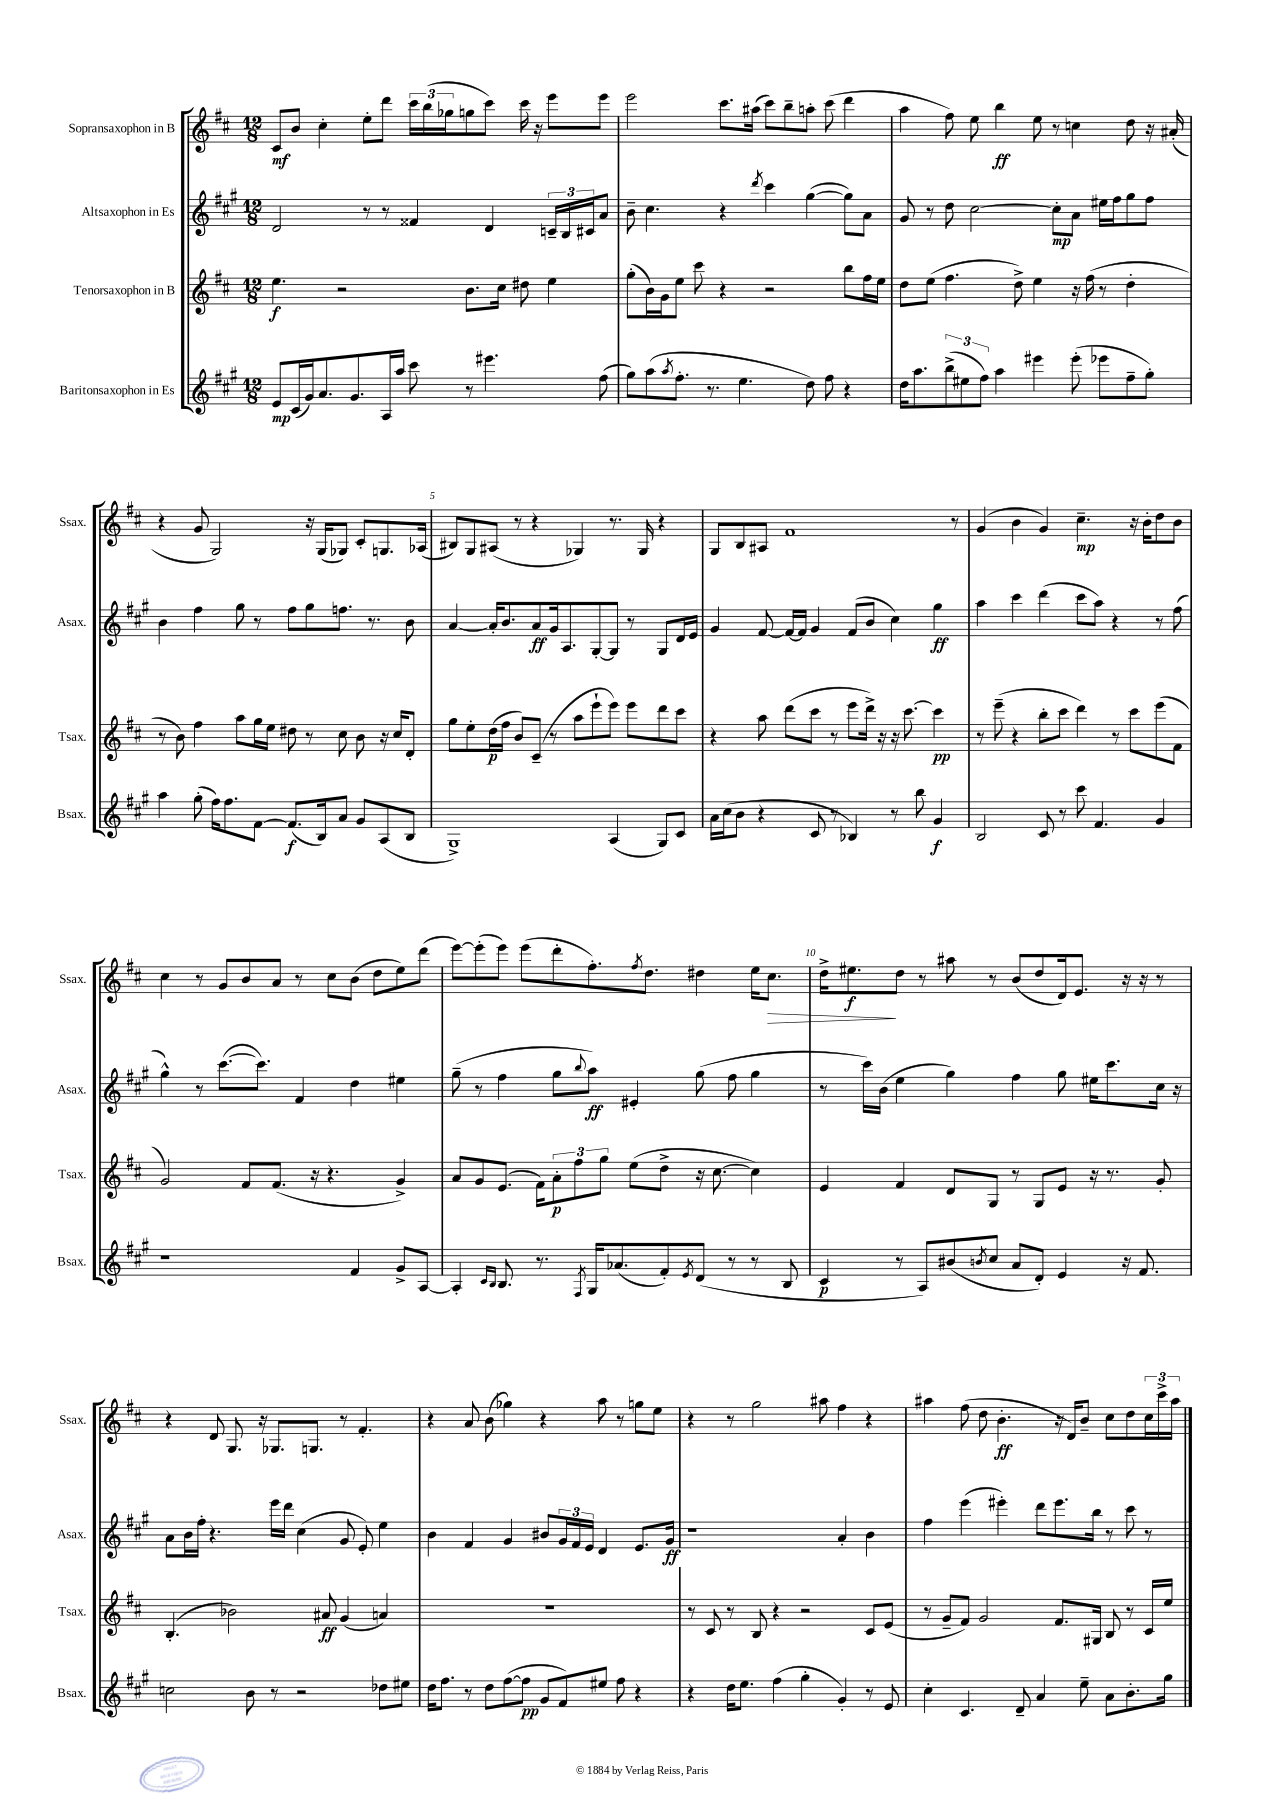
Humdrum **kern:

**kern	**dynam	**kern	**dynam	**kern	**dynam	**kern	**dynam
*part4	*part4	*part3	*part3	*part2	*part2	*part1	*part1
*staff4	*staff4	*staff3	*staff3	*staff2	*staff2	*staff1	*staff1
*I"Baritonsaxophon in Es	*	*I"Tenorsaxophon in B	*	*I"Altsaxophon in Es	*	*I"Sopransaxophon in B	*
*I'Bsax.	*	*I'Tsax.	*	*I'Asax.	*	*I'Ssax.	*
*clefG2	*	*clefG2	*	*clefG2	*	*clefG2	*
*k[f#c#g#]	*	*k[f#c#]	*	*k[f#c#g#]	*	*k[f#c#]	*
*M12/8	*	*M12/8	*	*M12/8	*	*M12/8	*
=1	=1	=1	=1	=1	=1	=1	=1
8e/L	mp	4.ee\	f	2d/	.	8c#/L	mf
(16c#/L	.	.	.	.	.	8b/J	.
16g#/J)	.	.	.	.	.	.	.
8.a/	.	.	.	.	.	4cc#'\	.
.	.	2r	.	.	.	.	.
8.g#/	.	.	.	.	.	.	.
.	.	.	.	8r	.	8ee'\L	.
16A/L	.	.	.	8r	.	8ddd\J	.
16aa/JJ	.	.	.	.	.	.	.
8ccc#\	.	.	.	4f##X/	.	24ccc#\LL	.
.	.	.	.	.	.	(24bb\	.
.	.	.	.	.	.	24gg-X\J	.
8r	.	8.b\L	.	.	.	8ggn\	.
4.eee#X\	.	.	.	4d/	.	8ccc#\J)	.
.	.	16cc#\Jk	.	.	.	.	.
.	.	8dd#X\	.	.	.	16ccc#\	.
.	.	.	.	.	.	16r	.
.	.	4ee\	.	24cn~/LL	.	8eee\L	.
.	.	.	.	24B/	.	.	.
.	.	.	.	24c#X/J	.	.	.
(8ff#\	.	.	.	8a/J	.	8eee\J	.
=2	=2	=2	=2	=2	=2	=2	=2
8gg#\L)	.	(8gg'\L	.	8b~\	.	2eee\	.
(8aa\	.	16b\L)	.	4.cc#\	.	.	.
.	.	16g\J	.	.	.	.	.
8qaa/	.	.	.	.	.	.	.
8.ff#'\J	.	8ee\J	.	.	.	.	.
.	.	8ccc#\	.	.	.	.	.
8.r	.	.	.	.	.	.	.
.	.	4r	.	4r	.	8.ccc#\L	.
4.ee\	.	.	.	.	.	.	.
.	.	.	.	.	.	(16aa#X\Jk	.
.	.	.	.	8qddd/	.	.	.
.	.	2r	.	4ccc#\	.	8ccc#\L)	.
.	.	.	.	.	.	8bb~\	.
8dd\)	.	.	.	([4gg#\	.	8aan'\J	.
8ff#\	.	.	.	.	.	(8ccc#\	.
4r	.	8bb\L	.	8gg#\L])	.	4ddd\	.
.	.	16ff#\L	.	8a\J	.	.	.
.	.	16ee\JJ	.	.	.	.	.
=3	=3	=3	=3	=3	=3	=3	=3
16dd\KL	.	8dd\L	.	8g#/	.	4aa\	.
8.aa\	.	.	.	.	.	.	.
.	.	(8ee\J	.	8r	.	.	.
(12bb^\	.	4.ff#\	.	8dd\	.	8ff#\)	.
12ee#X\	.	.	.	.	.	.	.
.	.	.	.	[2cc#\	.	8ee\	.
12ff#\J)	.	.	.	.	.	.	.
4aa\	.	.	.	.	.	4bb\	ff
.	.	8dd^\)	.	.	.	.	.
4eee#X\	.	4ee\	.	.	.	8ee\	.
.	.	.	.	8cc#'\L]	mp	8r	.
(8eee#'\	.	16r	.	8a\J	.	4ccn\	.
.	.	(16ff#\	.	.	.	.	.
8eee-X\L	.	8r	.	16ee#X\LL	.	.	.
.	.	.	.	16ff#\J	.	.	.
8ff#~\	.	4dd'\	.	8gg#\	.	8dd\	.
8gg#'\J)	.	.	.	8ff#\J	.	16r	.
.	.	.	.	.	.	(16a#X'/	.
!!LO:LB:g=z
=4	=4	=4	=4	=4	=4	=4	=4
4aa\	.	8r	.	4b\	.	4r	.
.	.	8b\)	.	.	.	.	.
(8gg#'\	.	4ff#\	.	4ff#\	.	8g/	.
16ff#\KL)	.	.	.	.	.	2G/)	.
8.ff#\	.	.	.	.	.	.	.
.	.	8aa\L	.	8gg#\	.	.	.
[8f#\J	.	16gg\L	.	8r	.	.	.
.	.	16ee\JJ	.	.	.	.	.
(8.f#/L]	f	8dd#X\	.	8ff#\L	.	.	.
.	.	8r	.	8gg#\	.	16r	.
16B/k)	.	.	.	.	.	(16G/KL	.
8a/J	.	8cc#\	.	8.ffn\J	.	8G-X/J)	.
8g#/L	.	8b\	.	.	.	8c#'/L	.
.	.	.	.	8.r	.	.	.
(8A/	.	16r	.	.	.	8.Gn/	.
.	.	16cc#/KL	.	.	.	.	.
8B/J	.	8d'/J	.	8b\	.	.	.
.	.	.	.	.	.	(16A-X/Jk	.
=5	=5	=5	=5	=5	=5	=5	=5
1G#^)	.	8gg\L	.	[4a/	.	8B#X/L)	.
.	.	8ee'\	.	.	.	8G/	.
.	.	(16dd\L	p	16a'/KL]	.	(8A#X/J	.
.	.	16ff#\JJ	.	8.b/	.	.	.
.	.	8b/L)	.	.	.	8r	.
.	.	(8c#~/J	.	8a/	ff	4r	.
.	.	8r	.	16g#/k	.	.	.
.	.	.	.	8.A/	.	.	.
.	.	8aa\L	.	.	.	4G-X/)	.
.	.	8eee`\	.	[8G#'/	.	.	.
(4A/	.	8eee\J)	.	8G#/J]	.	8.r	.
.	.	8eee\L	.	8r	.	.	.
.	.	.	.	.	.	16G-/	.
8G#/L)	.	8ddd\	.	8G#/L	.	4r	.
8c#/J	.	8ccc#\J	.	16d/L	.	.	.
.	.	.	.	16e/JJ	.	.	.
=6	=6	=6	=6	=6	=6	=6	=6
16a\LL	.	4r	.	4g#/	.	8G/L	.
(16cc#\J	.	.	.	.	.	.	.
8b\J	.	.	.	.	.	8B/	.
4r	.	8aa\	.	[8f#/	.	8A#X/J	.
.	.	(8ddd\L	.	16f#/LL_	.	1f#	.
.	.	.	.	16f#/JJ]	.	.	.
8c#/	.	8ccc#\J	.	4g#/	.	.	.
8r	.	8r	.	.	.	.	.
4B-X/)	.	8eee\L	.	(8f#/L	.	.	.
.	.	16ddd^\Jk)	.	8b/J	.	.	.
.	.	16r	.	.	.	.	.
8r	.	16r	.	4cc#\)	.	.	.
.	.	[8.ccc#\	.	.	.	.	.
8bb\	.	.	.	.	.	.	.
4g#/	f	4ccc#\]	pp	4gg#\	ff	.	.
.	.	.	.	.	.	8r	.
=7	=7	=7	=7	=7	=7	=7	=7
2B/	.	8r	.	4aa\	.	(4g/	.
.	.	(8eee~\	.	.	.	.	.
.	.	4r	.	4ccc#\	.	4b\	.
8c#/	.	8bb'\L	.	(4ddd\	.	4g/)	.
8r	.	8ccc#\J	.	.	.	.	.
8ccc#\	.	4ddd\)	.	8ccc#\L	.	4.cc#~\	mp
4.f#/	.	.	.	8aa\J)	.	.	.
.	.	8r	.	4r	.	.	.
.	.	8ccc#\L	.	.	.	16r	.
.	.	.	.	.	.	16b'\KL	.
4g#/	.	(8eee\	.	8r	.	8dd\	.
.	.	8f#\J	.	(8ff#\	.	8b\J	.
!!LO:LB:g=z
=8	=8	=8	=8	=8	=8	=8	=8
1r	.	2g/)	.	4gg#^^\)	.	4cc#\	.
.	.	.	.	8r	.	8r	.
.	.	.	.	([8.ccc#\L	.	8g/L	.
.	.	8f#/L	.	.	.	8b/	.
.	.	.	.	8.ccc#\J])	.	.	.
.	.	(8.f#/J	.	.	.	8a/J	.
.	.	.	.	4f#/	.	8r	.
.	.	16r	.	.	.	.	.
.	.	4.r	.	.	.	8cc#\L	.
4f#/	.	.	.	4dd\	.	(8b\J	.
.	.	.	.	.	.	8dd\L	.
8g#^/L	.	4g^/)	.	4ee#X\	.	8ee\)	.
[8A/J	.	.	.	.	.	(8ddd\J	.
=9	=9	=9	=9	=9	=9	=9	=9
4A'/]	.	8a/L	.	(8gg#~\	.	[8eee\L)	.
.	.	8g/	.	8r	.	(8eee'\]	.
16qqc#/LL	.	.	.	.	.	.	.
16qqB/JJ	.	.	.	.	.	.	.
8.B/	.	(8.e/J	.	4ff#\	.	8eee\J)	.
.	.	.	.	.	.	(8eee\L	.
8.r	.	16f#\KL)	.	.	.	.	.
.	.	12a'\	p	8gg#\L	.	8ddd'\	.
.	.	12ff#\	.	.	.	.	.
8qF#/	.	.	.	8qqbb/	.	.	.
16G#/KL	.	.	.	8aa\J)	ff	8.ff#'\)	.
.	.	12gg\J	.	.	.	.	.
(8.a-X/	.	.	.	.	.	.	.
.	.	(8ee\L	.	4e#X'/	.	.	.
.	.	.	.	.	.	8qff#/	.
.	.	.	.	.	.	8.dd\J	.
8f#'/)	.	8dd^\J	.	.	.	.	.
8qe/	.	.	.	.	.	.	.
(8d/J	.	16r	.	(8gg#\	.	4dd#X\	.
.	.	[8.cc#\	.	.	.	.	.
8r	.	.	.	8ff#\	.	.	.
8r	.	4cc#\])	.	4gg#\	.	16ee\KL	.
!	!	!	!	!	!	!	!LO:HP:b
.	.	.	.	.	.	8.cc#\J	>
8B/	.	.	.	.	.	.	.
=10	=10	=10	=10	=10	=10	=10	=10
4c#/	p	4e/	.	8r	.	16dd^\KL	.
.	.	.	.	.	.	8.ee#X\	f
.	.	.	.	16ccc#\LL)	.	.	.
.	.	.	.	(16b\JJ	.	.	.
8r	.	4f#/	.	4ee\	.	8dd\J	]
8A/L)	.	.	.	.	.	8r	.
(8b#X/	.	8d/L	.	4gg#\)	.	8aa#X\	.
8qbn/	.	.	.	.	.	.	.
8cc#/J	.	8G/J	.	.	.	8r	.
8a/L	.	8r	.	4ff#\	.	(8b/L	.
8d'/J)	.	8G/L	.	.	.	8dd/	.
4e/	.	8e/J	.	8gg#\	.	16d/k)	.
.	.	.	.	.	.	8.e/J	.
.	.	16r	.	16ee#X\KL	.	.	.
.	.	8.r	.	8.ccc#\	.	.	.
16r	.	.	.	.	.	16r	.
8.f#/	.	.	.	.	.	16r	.
.	.	8g'/	.	16cc#\Jk	.	8r	.
.	.	.	.	16r	.	.	.
!!LO:LB:g=z
=11	=11	=11	=11	=11	=11	=11	=11
2ccn\	.	(4.B'/	.	8a\L	.	4r	.
.	.	.	.	16b\L	.	.	.
.	.	.	.	16ff#'\JJ	.	.	.
.	.	.	.	4.r	.	8d/	.
.	.	2b-X\)	.	.	.	8.G/	.
8b\	.	.	.	.	.	.	.
.	.	.	.	.	.	16r	.
8r	.	.	.	16eee\LL	.	8.G-X/L	.
.	.	.	.	16ddd\JJ	.	.	.
2r	.	.	.	(4cc#\	.	.	.
.	.	.	.	.	.	8.Gn/J	.
.	.	8a#X/	ff	.	.	.	.
.	.	(4g/	.	8g#/	.	8r	.
.	.	.	.	8e'/)	.	4.f#'/	.
8dd-X\L	.	4an/)	.	4ee\	.	.	.
8ee#X\J	.	.	.	.	.	.	.
=12	=12	=12	=12	=12	=12	=12	=12
16dd\KL	.	1.r	.	4b\	.	4r	.
8.ff#\J	.	.	.	.	.	.	.
8r	.	.	.	4f#/	.	8a/	.
8dd\L	.	.	.	.	.	(8b\	.
([8ff#\	.	.	.	4g#/	.	4gg-X\)	.
8ff#\J]	pp	.	.	.	.	.	.
8g#/L	.	.	.	8b#X/L	.	4r	.
8f#/)	.	.	.	24g#/L	.	.	.
.	.	.	.	24f#/	.	.	.
.	.	.	.	24e/JJ	.	.	.
8ee#X/J	.	.	.	4d/	.	8aa\	.
8ff#\	.	.	.	.	.	8r	.
4r	.	.	.	8.e/L	.	8ggn\L	.
.	.	.	.	.	.	8ee\J	.
.	.	.	.	16g#/Jk	ff	.	.
=13	=13	=13	=13	=13	=13	=13	=13
4r	.	8r	.	1r	.	4r	.
.	.	8c#/	.	.	.	.	.
16dd\KL	.	8r	.	.	.	8r	.
8.ee\J	.	.	.	.	.	.	.
.	.	8B/	.	.	.	2gg\	.
(4ff#\	.	4r	.	.	.	.	.
4gg#'\	.	2r	.	.	.	.	.
.	.	.	.	.	.	8aa#X\	.
4g#'/)	.	.	.	4a'/	.	4ff#\	.
8r	.	8c#/L	.	4b\	.	4r	.
8e/	.	(8e/J	.	.	.	.	.
=14	=14	=14	=14	=14	=14	=14	=14
4cc#'\	.	8r	.	4ff#\	.	4aa#X\	.
.	.	8g~/L	.	.	.	.	.
4.c#/	.	8f#/J)	.	(4eee\	.	(8ff#\	.
.	.	2g/	.	.	.	8dd\	.
.	.	.	.	4eee#X'\)	.	4.b'\	ff
8d~/	.	.	.	.	.	.	.
4a/	.	.	.	8ddd\L	.	.	.
.	.	8.f#/L	.	8.eee#\	.	16r	.
.	.	.	.	.	.	16d/KL)	.
8ee~\	.	.	.	.	.	8b~/J	.
.	.	16G#X/Jk	.	16bb\Jk	.	.	.
8a\L	.	8B/	.	8r	.	8cc#\L	.
8.b'\	.	8r	.	8ccc#\	.	8dd\	.
.	.	16c#/LL	.	8r	.	24cc#\L	.
.	.	.	.	.	.	24ccc#^\	.
16gg#\Jk	.	16ee/JJ	.	.	.	.	.
.	.	.	.	.	.	24aa#\JJ	.
==	==	==	==	==	==	==	==
*-	*-	*-	*-	*-	*-	*-	*-
